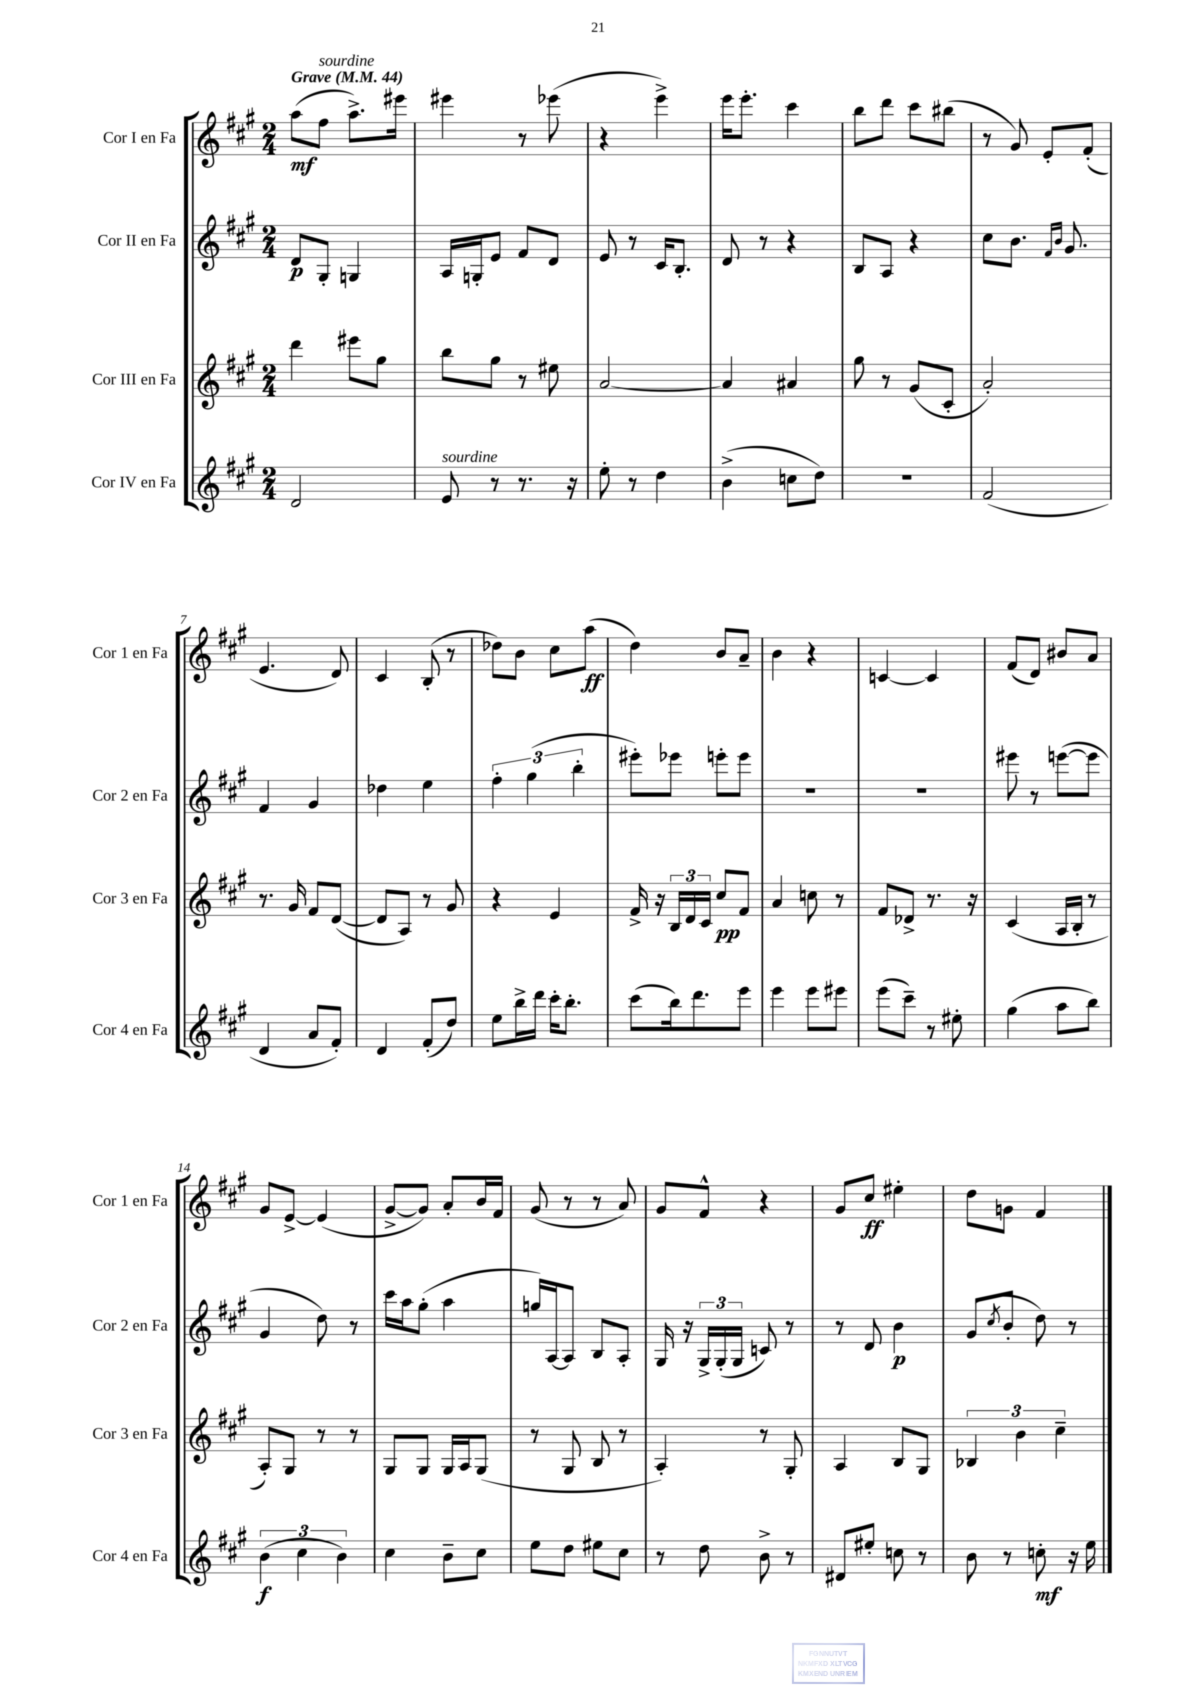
<<
\new StaffGroup <<
\new Staff = "s0" \with { instrumentName = "Cor I en Fa" shortInstrumentName = "Cor 1 en Fa" } {
    \clef treble \key a \major \numericTimeSignature \time 2/4 \tempo "Grave" 4 = 44
    a''8\mf( fis''8^\markup { \italic "sourdine" } a''8.->) eis'''16 |
    eis'''4 r8 ees'''8( |
    r4 e'''4->) |
    e'''16 e'''8.-. cis'''4 |
    b''8 d'''8 cis'''8 bis''8( |
    r8 gis'8) e'8-. fis'8-.( |
    e'4. d'8) |
    cis'4 b8-.( r8 |
    des''8) b'8 cis''8 a''8\ff( |
    d''4) b'8 a'8-- |
    b'4 r4 |
    c'4~ c'4 |
    fis'8( d'8) bis'8 a'8 |
    gis'8 e'8~-> e'4( |
    gis'8~-> gis'8) a'8-. b'16 fis'16 |
    gis'8( r8 r8 a'8) |
    gis'8 fis'8-^ r4 |
    gis'8 cis''8\ff eis''4-. |
    d''8 g'8 fis'4 \bar "|." |
}
\new Staff = "s1" \with { instrumentName = "Cor II en Fa" shortInstrumentName = "Cor 2 en Fa" } {
    \clef treble \key a \major \numericTimeSignature \time 2/4
    d'8\p gis8-. g4 |
    a16 g16-. e'8 fis'8 d'8 |
    e'8 r8 cis'16 b8.-. |
    d'8 r8 r4 |
    b8 a8 r4 |
    cis''8 b'8. \grace { fis'16 b'16 } gis'8. |
    fis'4 gis'4 |
    des''4 e''4 |
    \tuplet 3/2 { fis''4-. gis''4( b''4-. } |
    eis'''8-.) ees'''8 e'''8-. e'''8 |
    R2 |
    R2 |
    eis'''8 r8 e'''8~( e'''8 |
    gis'4 d''8) r8 |
    cis'''16 a''16 gis''8-.( a''4 |
    g''16) a16~ a8 b8 a8-. |
    gis16 r16 \tuplet 3/2 { gis16-> gis16-.( gis16 } c'8) r8 |
    r8 d'8 b'4\p |
    gis'8( \acciaccatura { cis''8 } b'8-. d''8) r8 \bar "|." |
}
\new Staff = "s2" \with { instrumentName = "Cor III en Fa" shortInstrumentName = "Cor 3 en Fa" } {
    \clef treble \key a \major \numericTimeSignature \time 2/4
    d'''4 eis'''8 gis''8 |
    b''8 gis''8 r8 eis''8 |
    a'2~ |
    a'4 ais'4 |
    gis''8 r8 gis'8( cis'8-. |
    a'2-.) |
    r8. gis'16 fis'8 d'8~( |
    d'8 a8) r8 gis'8 |
    r4 e'4 |
    fis'16-> r16 \tuplet 3/2 { b16 d'16 cis'16 } cis''8\pp fis'8 |
    a'4 c''8 r8 |
    fis'8 des'8-> r8. r16 |
    cis'4( a16 b16-. r8 |
    a8-.) gis8 r8 r8 |
    gis8 gis8 gis16 a16 gis8( |
    r8 gis8 b8 r8 |
    a4-.) r8 gis8-. |
    a4 b8 gis8 |
    \tuplet 3/2 { bes4 b'4 cis''4-- } \bar "|." |
}
\new Staff = "s3" \with { instrumentName = "Cor IV en Fa" shortInstrumentName = "Cor 4 en Fa" } {
    \clef treble \key a \major \numericTimeSignature \time 2/4
    d'2 |
    e'8^\markup { \italic "sourdine" } r8 r8. r16 |
    e''8-. r8 d''4 |
    b'4->( c''8 d''8) |
    r2 |
    fis'2( |
    d'4 a'8 fis'8-.) |
    d'4 fis'8-.( d''8) |
    e''8 b''16-> d'''16 cis'''16-. b''8.-. |
    cis'''8( b''16) d'''8. e'''8 |
    e'''4 e'''8 eis'''8 |
    e'''8( cis'''8--) r8 eis''8-. |
    gis''4( a''8 b''8) |
    \tuplet 3/2 { b'4\f( cis''4 b'4) } |
    cis''4 b'8-- cis''8 |
    e''8 d''8 eis''8 cis''8 |
    r8 d''8 b'8-> r8 |
    dis'8 eis''8-. c''8 r8 |
    b'8 r8 c''8-.\mf r16 e''16 \bar "|." |
}
>>
>>
